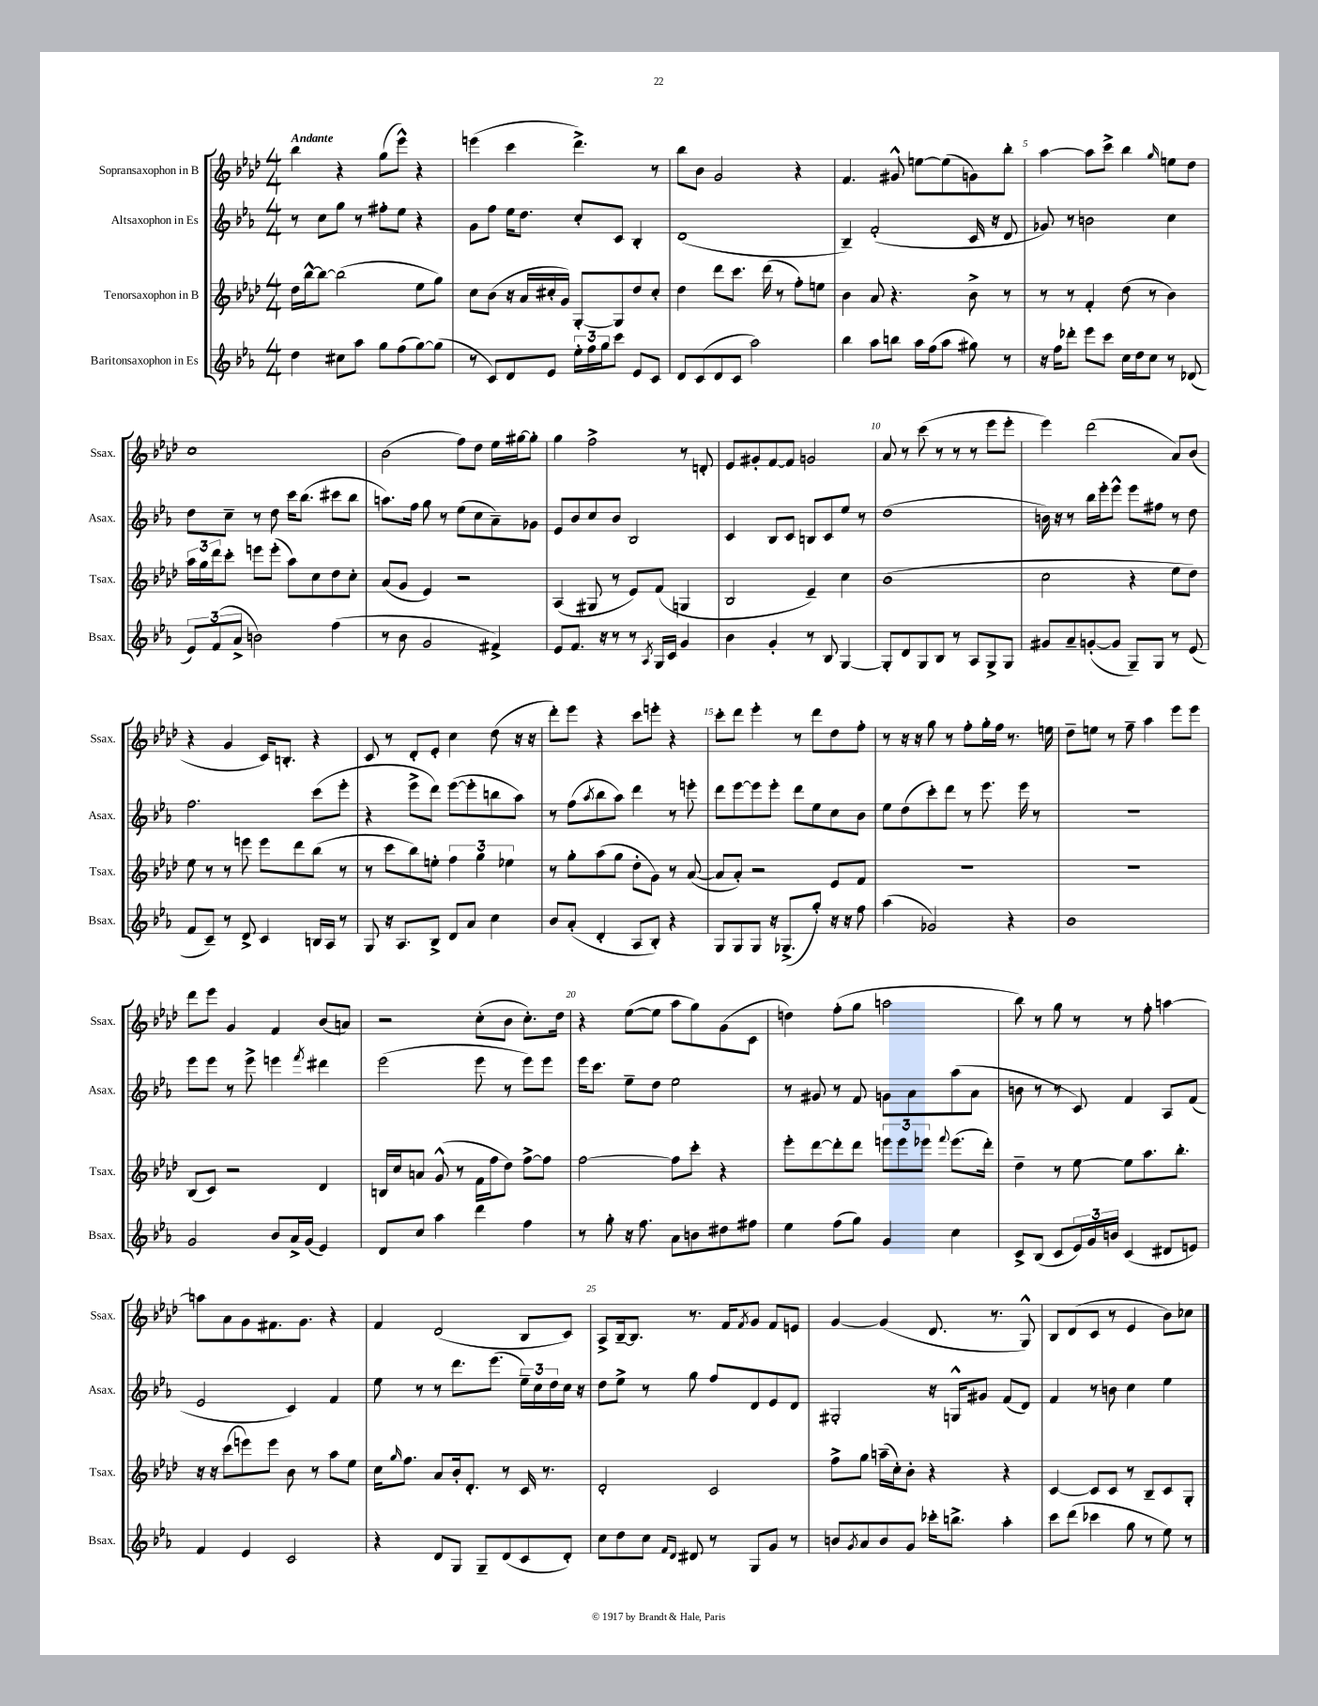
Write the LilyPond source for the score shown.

<<
\new StaffGroup <<
\new Staff = "s0" \with { instrumentName = "Sopransaxophon in B" shortInstrumentName = "Ssax." } {
    \clef treble \key aes \major \numericTimeSignature \time 4/4 \tempo "Andante"
    bes''4 r4 g''8( ees'''8-^) r4 |
    e'''4( c'''4 des'''4.->) r8 |
    bes''8 bes'8 g'2 r4 |
    f'4. gis'8-^ e''8~ e''8( g'8) bes''8-. |
    aes''4~ aes''8 c'''8-> bes''4 \grace { g''16 } e''8 des''8 |
    c''1 |
    bes'2( f''8) des''8 ees''16 gis''16~ gis''8-. |
    g''4 f''2-> r8 d'8-. |
    ees'8 gis'8-. f'8~ f'8 g'2 |
    aes'8 r8 c'''8( r8 r8 r8 ees'''8 ees'''8-. |
    ees'''4) des'''2( aes'8) bes'8( |
    r4 g'4 c'16) b8.-. r4 |
    c'8 r8 des'8-. ees'8-. c''4 des''8( r16 r16 |
    des'''8-.) ees'''8 r4 c'''8 e'''8-. r4 |
    c'''8-. des'''8 ees'''4-. r8 des'''8 des''8 f''8-. |
    r8 r16 r16 g''8 r8 f''8-. g''16-. f''16 r8. e''16 |
    des''8-- e''8 r8 f''8-- aes''4 ees'''8 ees'''8 |
    des'''8 ees'''8 g'4 f'4 bes'8( a'8) |
    r2 c''8-.( bes'8 c''8.-.) des''16 |
    r4 ees''8~( ees''8 aes''8 g''8) g'8( c'8 |
    d''4) f''8-.( g''8 a''2 |
    bes''8) r8 g''8 r8 r8 f''8-. a''4~ |
    a''8 aes'8 g'8 fis'8. g'8. r4 |
    f'4 des'2( bes8 c'8) |
    aes8-> bes16~-- bes8. r8. f'16 \acciaccatura { f'8 } g'8 f'8 e'8 |
    g'4~ g'4( des'8. r8. g8-^) |
    bes8 des'8( c'8 r8 ees'4 bes'8) ces''8 \bar "|." |
}
\new Staff = "s1" \with { instrumentName = "Altsaxophon in Es" shortInstrumentName = "Asax." } {
    \clef treble \key ees \major \numericTimeSignature \time 4/4
    r8 c''8 g''8 r8 fis''8-. ees''8 r4 |
    g'8 f''8 ees''16 d''8. c''8-. c'8 bes4-. |
    d'1( |
    bes4--) f'2-.( c'16 r16 d'8 |
    ges'8) r8 b'2 c''4 |
    d''8 c''8-- r8 d''8 c'''16 bes''8.( cis'''8 bes''8 |
    a''8.) f''16 g''8 r8 ees''8( c''8 aes'8--) ges'8 |
    ees'8 bes'8 c''8 bes'8 bes2 |
    c'4 bes8 c'8 b8 c'8 ees''8 r8 |
    d''1( |
    b'16) r16 r8 bes''16 ees'''16-. ees'''8-^ ees'''8 fis''8 r8 d''8 |
    f''2. c'''8( ees'''8-. |
    r4 ees'''8-> d'''8) ees'''8~( ees'''8-. b''8 aes''8) |
    r8 f''8( \acciaccatura { aes''8 } bes''8 aes''8) d'''4 r8 e'''8-. |
    d'''8 ees'''8~ ees'''8 ees'''8-. d'''8 ees''8 c''8 bes'8 |
    ees''8 d''8( c'''8-.) d'''8 r8 ees'''8. ees'''16 r8 |
    R1 |
    ees'''8 ees'''8 r8 ees'''8-> e'''4 \acciaccatura { f'''8 } dis'''4 |
    ees'''2( ees'''8 r8 ees'''8) ees'''8 |
    ees'''16 c'''8. ees''8-- d''8 ees''2 |
    r8 gis'8 r8 f'8 g'8 aes'8 aes''8( aes'8 |
    b'8 r8 r8 c'8) f'4 aes8 f'8( |
    ees'2 c'4) f'4 |
    ees''8 r8 r8 d'''8. ees'''8.( \tuplet 3/2 { ees''16--) c''16 d''16 } c''16 r16 |
    d''8 ees''8-> r8 g''8 f''8 d'8 ees'8 d'8 |
    gis2-. r16 g16-^ gis'8 f'8( d'8) |
    f'4 r8 b'8 c''4 ees''4 \bar "|." |
}
\new Staff = "s2" \with { instrumentName = "Tenorsaxophon in B" shortInstrumentName = "Tsax." } {
    \clef treble \key aes \major \numericTimeSignature \time 4/4
    des''16 bes''16~-^ bes''8~ bes''2( ees''8 g''8) |
    c''8 bes'8( r16 aes'16 cis''16-. g'16) g8~-. g8 des''8 cis''8-. |
    des''4 des'''8 c'''8. des'''16( r8 f''8-.) e''8 |
    bes'4 aes'8 r4. bes'8-> r8 |
    r8 r8 f'4-. des''8( r8 bes'4) |
    \tuplet 3/2 { aes''16 g''16 des'''16 } c'''8-. e'''8 e'''8-.( aes''8) c''8 des''8 c''8-. |
    aes'8( g'8 ees'4) r2 |
    aes4( gis8 r8 ees'8) f'8( g4 |
    bes2 ees'4--) c''4 |
    bes'1( |
    c''2 r4 ees''8 des''8) |
    ees''8 r8 r8 e'''8 e'''8 des'''8 bes''8( r8 |
    r8 c'''8 bes''8) e''8-. \tuplet 3/2 { f''4 g''4 ees''4 } |
    r8 g''8-. aes''8( g''8 des''8-. g'8) r8 aes'8~( |
    aes'8 aes'8-.) r2 ees'8 f'8 |
    R1 |
    R1 |
    bes8( c'8) r2 des'4 |
    b16 c''16 a'8 g'8-^( r8 f'16 f''16 des''8) f''8~-> f''8 |
    f''2~ f''8 c'''8-. r4 |
    ees'''8-. des'''8~ des'''8-. des'''8 \tuplet 3/2 { e'''8 e'''8 ees'''8 } \appoggiatura { f'''8 } ees'''8.( des'''16-.) |
    des''4-- r8 ees''8~ ees''8 aes''8. bes''8.-. |
    r16 r16 c'''8( e'''8) e'''8 bes'8 r8 aes''8 ees''8 |
    c''16 \grace { g''16 } f''8. aes'8 bes'16-. des'8.-. r8 c'16 r8. |
    des'2-. c'2 |
    f''8-> g''8 a''16--( c''16-.) bes'8-. r4 r4 |
    c'4~ c'8 c'8 r8 bes8-- c'8 g8-. \bar "|." |
}
\new Staff = "s3" \with { instrumentName = "Baritonsaxophon in Es" shortInstrumentName = "Bsax." } {
    \clef treble \key ees \major \numericTimeSignature \time 4/4
    d''4 cis''8 aes''8 g''8 f''8( g''8~) g''8( |
    r8 c'8) d'8 ees'8 \tuplet 3/2 { ees''16-. f''16 g''16 } c'''8 ees'8 c'8 |
    d'8 c'8( d'8 c'8 aes''2) |
    bes''4 aes''8 b''8 aes''16 f''16( aes''8 gis''8) r8 |
    r16 f''16 des'''8-. ees'''8 c'''8 c''16 d''16 c''8 r8 des'8( |
    \tuplet 3/2 { ees'8) f'8( aes'8-> } b'2) f''4( |
    r8 bes'8 g'2 fis'4->) |
    ees'8 f'8. r16 r8 r8 \acciaccatura { aes8 } g16 c'16 g'4 |
    bes'4 g'4-. r8 bes8 g4~ |
    g8-. d'8 g8 bes8 r8 aes8 g8-> g8 |
    gis'8 aes'8-- g'8~-.( g'8 g8--) g8 r8 ees'8( |
    f'8 c'8--) r8 d'8-> c'4 b16 aes16 r8 |
    g8 r16 aes8. bes8-> d'8 aes'8 c''4 |
    bes'8 aes'8-.( d'4-. aes8 bes8-.) r4 |
    g8 g8 g8 r16 ges8.->( g''8-.) r16 r16 f''8 |
    aes''4( ges'2) r4 |
    bes'1 |
    g'2 bes'8 aes'16-> g'16( ees'4) |
    d'8 c''8 aes''4 d'''4 f''4 |
    r8 g''8-. r16 f''8. aes'8 b'8 dis''8 fis''8 |
    ees''4 f''8( g''8) g'4 c''4 |
    c'8-> bes8( c'8 \tuplet 3/2 { ees'16) g'16 b'16 } c'4( dis'8 e'8) |
    f'4 ees'4 c'2 |
    r4 d'8 g8 g8-- d'8( c'8 d'8-.) |
    c''8 d''8 c''8 \grace { f'16 d'16 } dis'8 r8 g8 g'8 r8 |
    b'8 \acciaccatura { g'8 } aes'8 b'8 g'8 ces'''16-. b''8.-> aes''4-. |
    c'''8 d'''8( ces'''4 g''8 r8 ees''8) r8 \bar "|." |
}
>>
>>
\layout { \context { \Score \override BarNumber.break-visibility = ##(#f #t #t) barNumberVisibility = #(every-nth-bar-number-visible 5) } }
